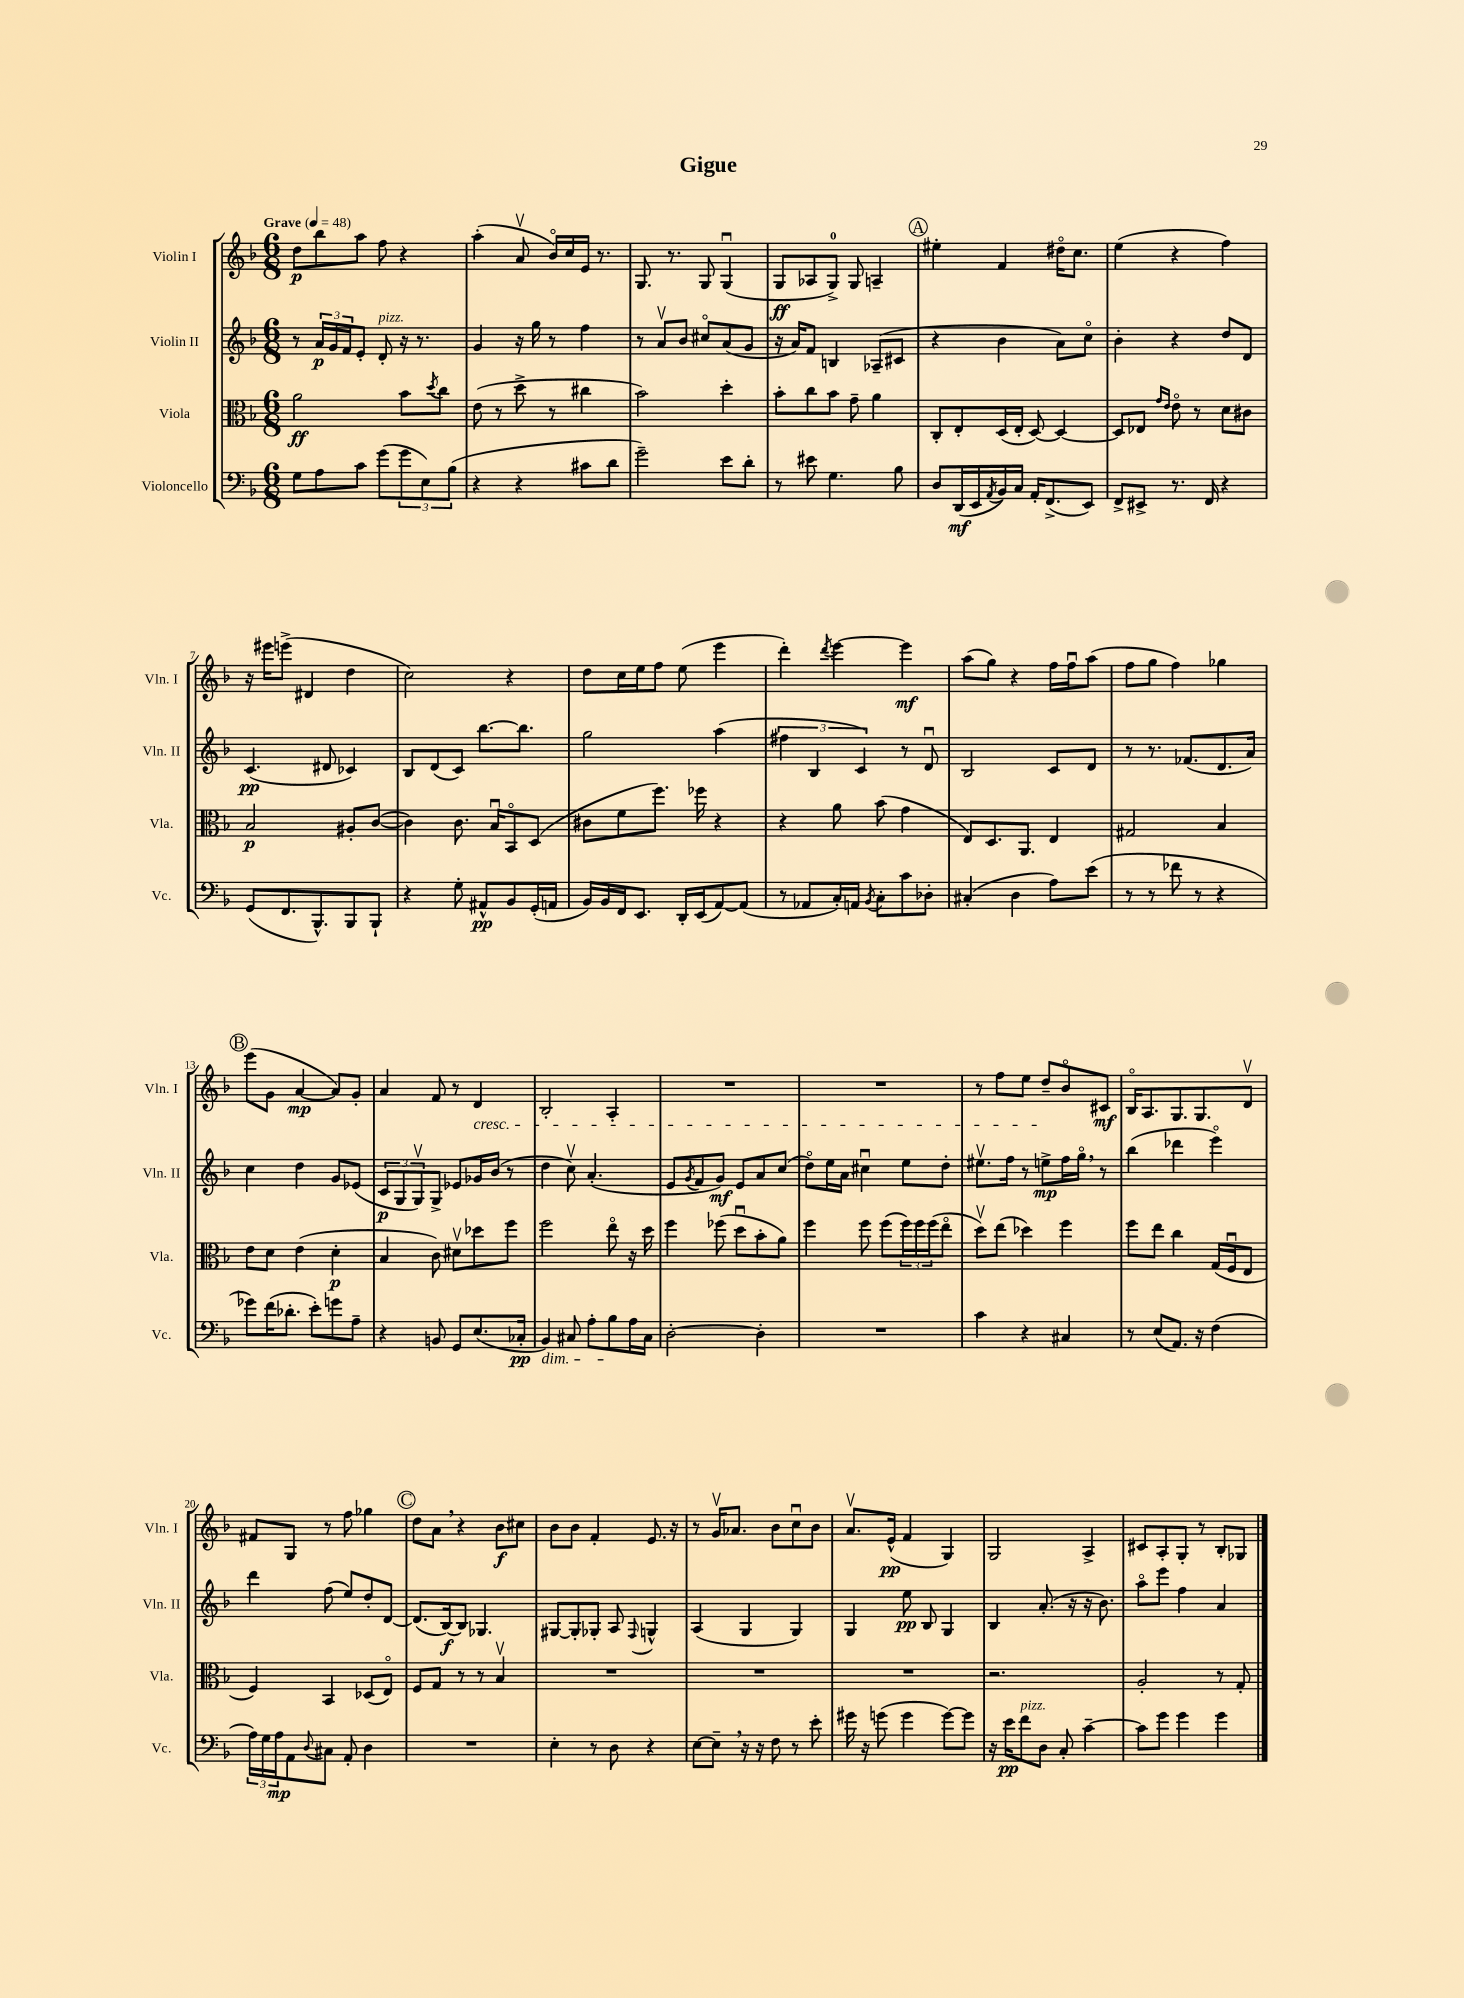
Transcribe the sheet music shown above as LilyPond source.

\header { title = "Gigue" }
<<
\new StaffGroup <<
\new Staff = "s0" \with { instrumentName = "Violin I" shortInstrumentName = "Vln. I" } {
    \clef treble \key f \major \numericTimeSignature \time 6/8 \tempo "Grave" 4 = 48
    d''8\p bes''8 a''8 f''8 r4 |
    a''4-.( a'8\upbow bes'16\flageolet) c''16 e'16 r8. |
    g8. r8. g8 g4\downbow( |
    g8\ff aes8 g8-0->) g8 a4-- |
    \mark \markup { \circle "A" } eis''4-. f'4 dis''16\flageolet c''8. |
    e''4( r4 f''4) |
    r16 eis'''16 e'''8->( dis'4 d''4 |
    c''2) r4 |
    d''8 c''16 e''16 f''8 e''8( e'''4 |
    d'''4-.) \acciaccatura { d'''8 } e'''4~ e'''4\mf |
    a''8( g''8) r4 f''16 f''16\downbow a''8( |
    f''8 g''8 f''4) ges''4 |
    \mark \markup { \circle "B" } e'''8( g'8 a'4~\mp a'8) g'8-. |
    a'4 f'8 r8 d'4\cresc |
    bes2-. a4-. |
    R2. |
    R2. |
    r8 f''8 e''8 d''8--\! bes'8\flageolet cis'8\mf |
    bes16\flageolet a8. g8. g8. d'8\upbow |
    fis'8 g8 r8 f''8 ges''4 |
    \mark \markup { \circle "C" } d''8 a'8 \breathe r4 bes'8\f cis''8 |
    bes'8 bes'8 f'4-. e'8. r16 |
    r8 g'16\upbow aes'8. bes'8 c''8\downbow bes'8 |
    a'8.\upbow e'16-^\pp( f'4 g4) |
    g2 a4-> |
    cis'8 a8-. g8-. r8 bes8-. ges8 \bar "|." |
}
\new Staff = "s1" \with { instrumentName = "Violin II" shortInstrumentName = "Vln. II" } {
    \clef treble \key f \major \numericTimeSignature \time 6/8
    r8 \tuplet 3/2 { a'16\p g'16 f'16 } e'8-. d'8-.^\markup { \italic "pizz." } r16 r8. |
    g'4 r16 g''16 r8 f''4 |
    r8 a'8\upbow bes'8 cis''8\flageolet a'8( g'8 |
    r16 a'16) f'8 b4 aes8--( cis'8 |
    \mark \markup { \circle "A" } r4 bes'4 a'8) c''8\flageolet |
    bes'4-. r4 d''8 d'8 |
    c'4.\pp( dis'8 ces'4) |
    bes8 d'8( c'8) bes''8.~ bes''8. |
    g''2 a''4( |
    \tuplet 3/2 { fis''4 bes4 c'4) } r8 d'8\downbow |
    bes2 c'8 d'8 |
    r8 r8. fes'8.( d'8. a'16) |
    \mark \markup { \circle "B" } c''4 d''4 g'8 ees'8( |
    \tuplet 3/2 { c'8\p g8 g8\upbow) } g8-> ees'8 ges'16 bes'16( r8 |
    d''4 c''8\upbow) a'4.-.( |
    e'8 \acciaccatura { g'8 } f'8 g'8\mf) e'8 a'8 c''8( |
    d''8\flageolet) e''16 a'16 cis''4\downbow e''8 d''8-. |
    eis''8.\upbow f''16 r8 e''8->\mp f''16 g''16\flageolet \breathe r8 |
    bes''4( des'''4 e'''4\flageolet) |
    d'''4 f''8( e''8) d''8-. d'8~ |
    \mark \markup { \circle "C" } d'8.( bes16~\f) bes8 ges4. |
    gis8~ gis8-. ges8-. a8 \appoggiatura { f8 } g4-^ |
    a4( g4 g4) |
    g4 e''8\pp bes8 g4 |
    bes4 a'8.-.( r16 r16 bes'8.) |
    a''8\flageolet e'''8 f''4 a'4 \bar "|." |
}
\new Staff = "s2" \with { instrumentName = "Viola" shortInstrumentName = "Vla." } {
    \clef alto \key f \major \numericTimeSignature \time 6/8
    a'2\ff bes'8 \acciaccatura { d''8 } c''8 |
    e'8( r8 d''8-> r8 cis''4 |
    bes'2) d''4-. |
    bes'8-. c''8 bes'8 g'8-- a'4 |
    \mark \markup { \circle "A" } c8-. e8-. d16( e16-. d8~) d4~ |
    d8 ees8 \grace { g'16 e'16 } e'8\flageolet r8 d'8 cis'8 |
    bes2\p ais8-. c'8~( |
    c'4) c'8. bes16\downbow bes,8\flageolet d8( |
    cis'8 f'8 f''8.) fes''16 r4 |
    r4 a'8 bes'8( g'4 |
    e8) d8. a,8. e4 |
    gis2 bes4 |
    \mark \markup { \circle "B" } e'8 d'8 e'4( d'4-.\p |
    bes4 c'8) dis'8\upbow des''8 f''8 |
    f''2 e''8\flageolet r16 d''16 |
    f''4 fes''8( d''8\downbow bes'8-. a'8) |
    f''4 f''8 f''8( \tuplet 3/2 { f''16) f''16 f''16( } e''8\flageolet |
    d''8\upbow) e''8( des''4) f''4 |
    f''8 e''8 c''4 g16( f16\downbow e8 |
    f4) bes,4 des8( e8\flageolet) |
    \mark \markup { \circle "C" } f8 g8 r8 r8 bes4\upbow |
    R2. |
    R2. |
    R2. |
    r2. |
    a2-. r8 g8-. \bar "|." |
}
\new Staff = "s3" \with { instrumentName = "Violoncello" shortInstrumentName = "Vc." } {
    \clef bass \key f \major \numericTimeSignature \time 6/8
    g8 a8 c'8 g'8( \tuplet 3/2 { g'8 e8) bes8( } |
    r4 r4 cis'8 d'8 |
    g'2--) e'8 d'8-. |
    r8 eis'8 g4. bes8 |
    \mark \markup { \circle "A" } d8 d,16\mf( e,16 \acciaccatura { a,8 } bes,16) c16 a,16-. f,8.->( e,8) |
    f,8-> eis,8-> r8. f,16 r4 |
    g,8( f,8. bes,,8.-^) bes,,8 bes,,8-! |
    r4 g8-. ais,8-^\pp bes,8 g,16-.( a,16 |
    bes,16) bes,16 f,16 e,8. d,16-. e,16( a,8~) a,8( |
    r8 aes,8 c16-.) a,16 \acciaccatura { bes,8 } c8-. c'8 des8-. |
    cis4-.( d4 a8) e'8( |
    r8 r8 fes'8 r8 r4 |
    \mark \markup { \circle "B" } ges'8) f'16( des'8.-. e'8-.) g'8 a8-- |
    r4 b,8 g,8 e8.( ces16-.\pp |
    bes,4\dim) cis8 a8-. bes8\! a16 cis16 |
    d2~-. d4-. |
    R2. |
    c'4 r4 cis4 |
    r8 e8( a,8.) r16 f4( |
    \tuplet 3/2 { a16) g16 a16\mp } a,8 \appoggiatura { d8 } cis8 a,8-. d4 |
    \mark \markup { \circle "C" } R2. |
    e4-. r8 d8 r4 |
    e8~ e8-- \breathe r16 r16 f8 r8 e'8-. |
    gis'16 r16 g'8( g'4 g'8~) g'8 |
    r16 e'16\pp f'8^\markup { \italic "pizz." } d8 c8-. c'4~-- |
    c'8 g'8 g'4 g'4 \bar "|." |
}
>>
>>
